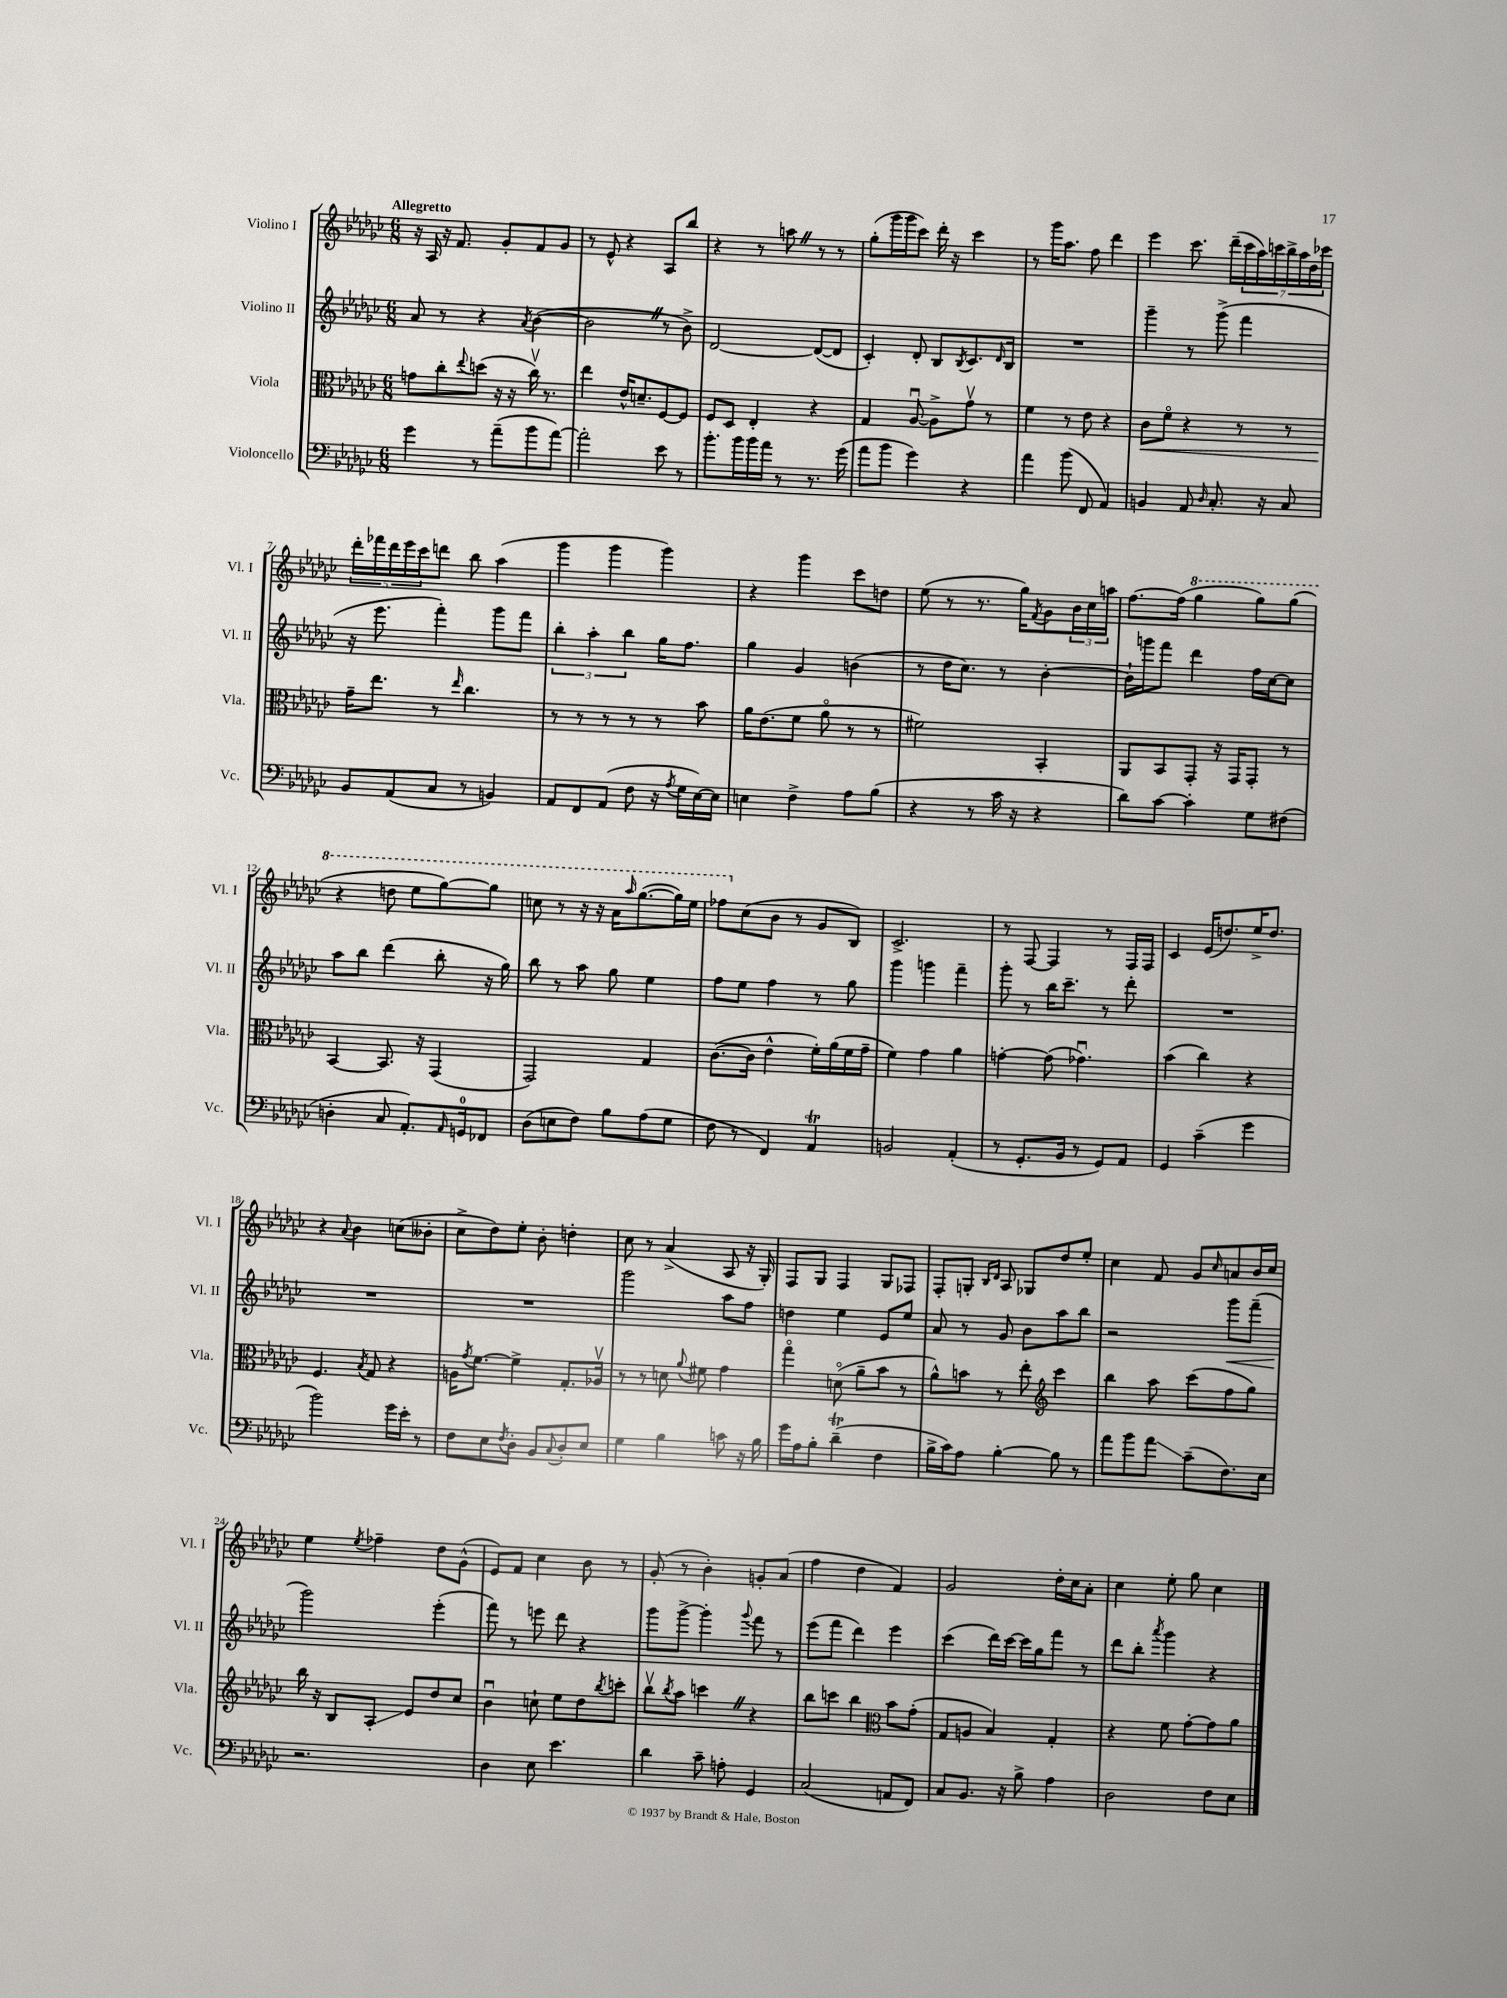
<<
\new StaffGroup <<
\new Staff = "s0" \with { instrumentName = "Violino I" shortInstrumentName = "Vl. I" } {
    \clef treble \key ges \major \numericTimeSignature \time 6/8 \tempo "Allegretto"
    r16 aes16 r16 f'8. ges'8-. f'8 ges'8 |
    r8 ees'8-^ r4 aes8 bes''8 |
    r4 r8 a''8 \once \override BreathingSign.text = \markup { \musicglyph "scripts.caesura.straight" } \breathe r8 r8 |
    ges''8-.( ges'''16 ges'''16 ces'''8) des'''16-. r16 ces'''4 |
    r8 ges'''16 aes''8. f''8 des'''4 |
    ees'''4 ces'''8. des'''16--( \tuplet 7/4 { ces'''16 aes''16) c'''16 bes''16-> aes''16 des''16 ces'''16 } |
    \tuplet 5/4 { des'''16-. fes'''16 des'''16 ees'''16 ces'''16 } d'''8 bes''8 aes''4( |
    ges'''4 ges'''4 ges'''4) |
    r4 ges'''4 ces'''8 d''8 |
    ees''8( r8 r8. ges''16) \acciaccatura { f'8 } ges'8 \tuplet 3/2 { bes'16 ces''16 a''16 } |
    f''8.~ f''16( \ottava #1 ges'''4 ges'''8) ges'''8( |
    r4 d'''8 ees'''8 ges'''8~) ges'''8 |
    c'''8 r8 r16 r16 aes''16 \grace { aes'''16 } ges'''8.~( ges'''16) ees'''16 |
    fes'''8 \ottava #0 ces''8( bes'8 r8 ges'8 bes8) |
    ces'2.-> |
    r8 f8~ f4 r8 f16 f16 |
    ces'4 ees'16( d''8.) ees''16-> d''8. |
    r4 \appoggiatura { aes'8 } bes'4 c''8( beses'8-. |
    ces''8-> des''8) ees''8-. bes'8-. d''4-. |
    ces''8 r8 aes'4->( aes8 r16 ges16-.) |
    f8 ges8 f4 ges8 fes8 |
    f8-. g8-. \grace { bes16 des'16 } aes8 ges8 des''8 ees''8-. |
    ces''4 f'8 ges'8 \grace { ces''16 } a'8 bes'16 ces''16 |
    ees''4 \acciaccatura { ees''8 } fes''4-- des''8 ges'8-^( |
    ees'8) f'8 ces''4 bes'8 r8 |
    ges'8-.( r8 bes'4-.) g'8-. aes'8( |
    f''4 des''4 f'4) |
    ges'2 des''16-. ces''16 aes'8-. |
    ces''4 ees''8-. ges''8 ces''4 \bar "|." |
}
\new Staff = "s1" \with { instrumentName = "Violino II" shortInstrumentName = "Vl. II" } {
    \clef treble \key ges \major \numericTimeSignature \time 6/8
    aes'8 r8 r4 \acciaccatura { aes'8 } bes'4~( |
    bes'2 \once \override BreathingSign.text = \markup { \musicglyph "scripts.caesura.straight" } \breathe r8 bes'8->) |
    des'2~ des'8~( des'8 |
    ces'4-.) des'8-. bes8 \acciaccatura { bes8 } ces'8. \grace { des'16 } bes16 |
    R2. |
    ges'''4-- r8 ges'''8->( f'''4 |
    r16 ees'''8. f'''4-.) ges'''8 f'''8 |
    \tuplet 3/2 { bes''4-. aes''4-. bes''4 } ges''16 f''8. |
    ges''4 ges'4 b'4( |
    r8 des''16 ces''8.) r8 bes'4~-. |
    bes'16-! g'''16 f'''8 des'''4 f''16 ces''16~ ces''8 |
    aes''8 bes''8 des'''4( bes''8-. r16 ges''16) |
    bes''8 r8 aes''8 ges''8 ees''4 |
    f''8 ees''8 f''4 r8 ges''8 |
    ges'''4 g'''4 f'''4-- |
    ges'''8-. r8 bes''16 ces'''8.-- r8 des'''8-. |
    R2. |
    R2. |
    R2. |
    ges'''2 aes''8 f''8 |
    d''4 ees''4 ees'8 ees''8 |
    aes'8 r8 ges'8 bes'8 aes''8 bes''8 |
    r2 ges'''8\< f'''8--( |
    ges'''2\!) ees'''4-.( |
    f'''8) r8 e'''8 des'''8 r4 |
    ges'''8 ges'''8~-> ges'''4-. \appoggiatura { ges'''8 } f'''8 r8 |
    ees'''8( f'''8 des'''4) ees'''4 |
    ces'''4( des'''16) ces'''16~ ces'''16 ges''16 f'''8 r8 |
    des'''8 bes''8-. \acciaccatura { aes'''8 } ges'''4 r4 \bar "|." |
}
\new Staff = "s2" \with { instrumentName = "Viola" shortInstrumentName = "Vla." } {
    \clef alto \key ges \major \numericTimeSignature \time 6/8
    g'8 ces''8-. \appoggiatura { ees''8 } d''8( r16 r16 ces''16\upbow) r8. |
    ees''4 ees'16-^ d'8.-- f8~ f8 |
    f8 des8 ees4-. r4 |
    ges4 aes8~\downbow aes8-> ges'8\upbow r8 |
    f'4 r8 ees'8 r4 |
    ces'8\< f'8\flageolet r4 r8 r8 |
    ges'16--\! ees''8. r8 \grace { ees''16 } ces''4. |
    r8 r8 r8 r8 r8 bes'8 |
    aes'16 ees'8.( f'8 aes'8\flageolet r8 r8 |
    fis'2) bes,4-. |
    aes,8 bes,8 ges,8-. r16 ges,16 ges,8-. r8 |
    bes,4~ bes,8. r16 ges,4( |
    ges,2) ges4 |
    ces'8.~( ces'16 ees'4-^ f'16-.) aes'16( f'16 ges'16-- |
    f'4) ges'4 aes'4 |
    g'4~-. g'8( ges'4.\downbow) |
    bes'4( ces''4) r4 |
    f4. \acciaccatura { bes8 } ges8 r4 |
    a16 \acciaccatura { ges'8 } f'8.~ f'4-> ges8.-. aes16\upbow |
    r8 r8 d'8 \appoggiatura { aes'8 } fis'8 ges'4 |
    ges''4\flageolet d'8\flageolet( aes'8-- bes'8 r8 |
    aes'8-^) b'8 r8 ees''8-. \clef treble ces'''4 |
    bes''4 aes''8 ces'''8( f''8 ges''8) |
    bes''16 r16 bes8 aes8-.\glissando ees'8 des''8 ces''8 |
    bes'4\downbow c''8-! ees''8 des''8 \acciaccatura { bes''8 } c'''8-. |
    bes''8\upbow \acciaccatura { bes''8 } aes''8 c'''4 \once \override BreathingSign.text = \markup { \musicglyph "scripts.caesura.straight" } \breathe r4 |
    bes''8 c'''8 bes''4 \clef alto bes'8 ges'8-.( |
    ges8 a8 bes4) ges4-. |
    r4 f'8 ges'8~-. ges'8 aes'8 \bar "|." |
}
\new Staff = "s3" \with { instrumentName = "Violoncello" shortInstrumentName = "Vc." } {
    \clef bass \key ges \major \numericTimeSignature \time 6/8
    ges'4 r8 aes'8--( bes'8 aes'8~) |
    aes'2-. ees'8 r8 |
    bes'8.-. bes'16 bes'16 aes'16 r8 r8. ges'16( |
    aes'8 bes'8 ges'4) r4 |
    aes'4 bes'8( f,8 aes,4) |
    b,4 aes,8 \grace { des16 } ces8.-. r16 ces8 |
    bes,8 aes,8( ces8 r8 b,4) |
    aes,8 f,8 aes,8( f8 r16 \acciaccatura { aes8 } ges16 ees16~) ees16 |
    e4 f4-> aes8 bes8( |
    r4 r8 ces'16 r16 r4 |
    des'8) ces'8~ ces'4-. ges8 fis8( |
    d4-. ces8 aes,8.-.) \grace { aes,16 } g,16-0 fes,8 |
    des8( e8 f8) bes8 aes8( ges8 |
    f8 r8 f,4) aes,4\trill |
    b,2 aes,4-.( |
    r8 ges,8.-. bes,16 r8 ges,8) aes,8 |
    ges,4 ces'4--( ges'4 |
    bes'2) ges'16 ees'16-. r8 |
    f8 ees8 \acciaccatura { f8 } des8-. bes,8 \appoggiatura { ces8 } des8-. ees8 |
    ges4 bes4 c'8 r16 bes16 |
    ges'16 aes16 bes8-. des'4--\trill( f4 |
    bes16-> ces'16) aes8 bes4~-. bes8 r8 |
    aes'8 bes'8 aes'8\glissando ces'8--( f8.) ees16 |
    r2. |
    des4 ees8 ees'4. |
    des'4 ces'8-- a8-. ges,4 |
    ces2( a,8 f,8) |
    ces8 bes,8. r16 bes8-> aes4 |
    des2 f8 ees8 \bar "|." |
}
>>
>>
